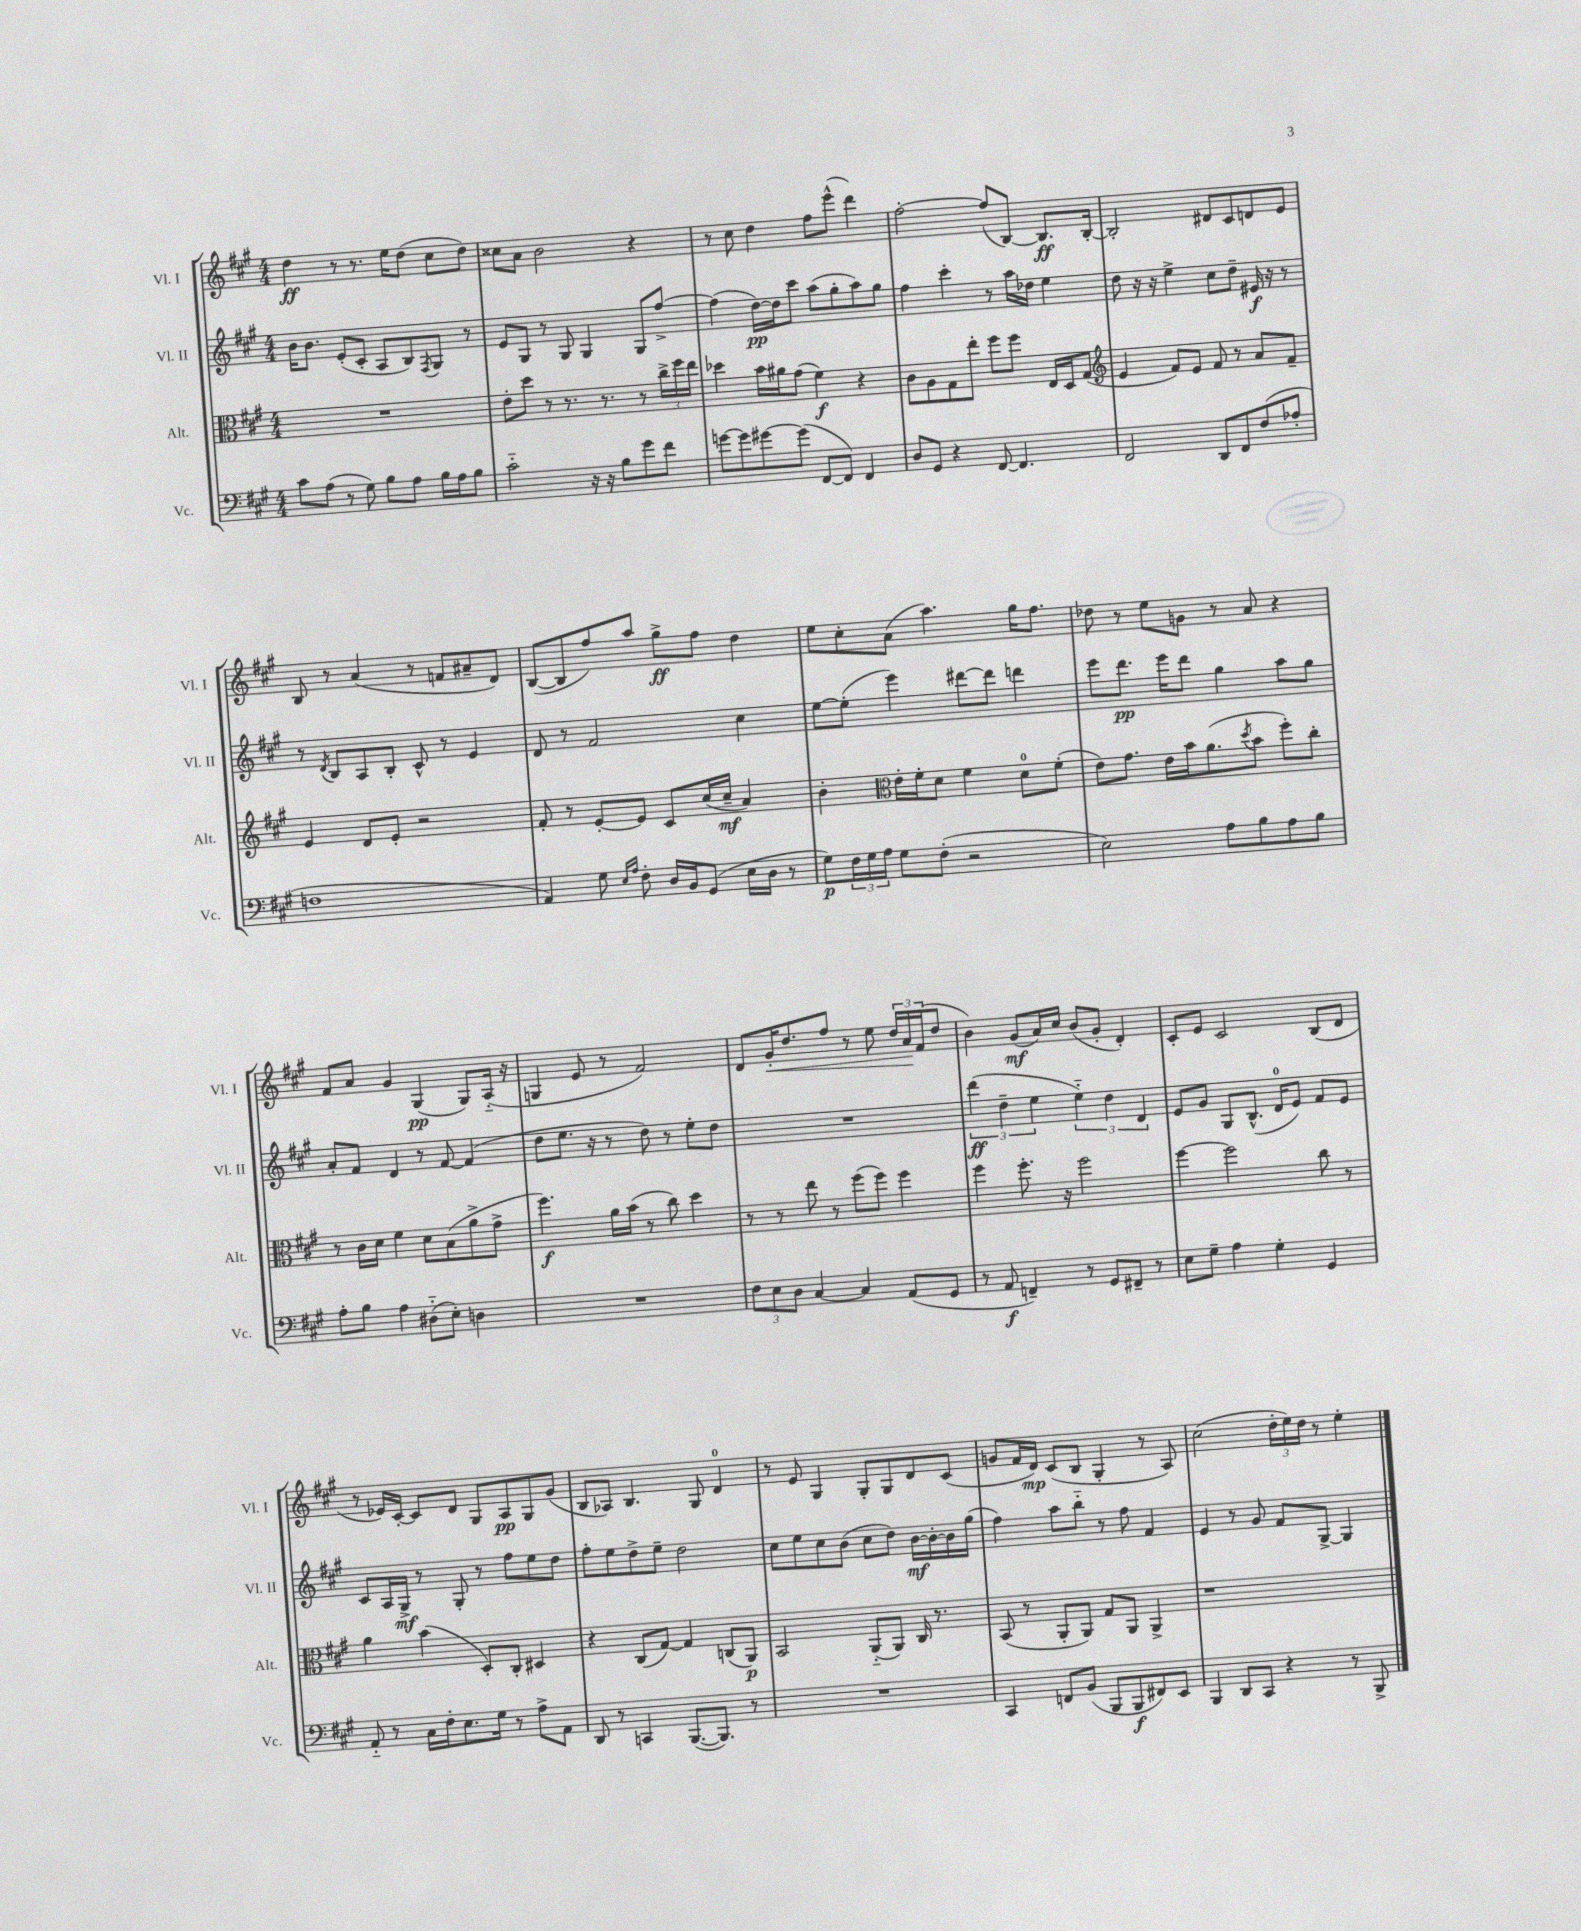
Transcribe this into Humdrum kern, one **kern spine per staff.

**kern	**kern	**kern	**kern
*staff4	*staff3	*staff2	*staff1
*clefF4	*clefC3	*clefG2	*clefG2
*k[f#c#g#]	*k[f#c#g#]	*k[f#c#g#]	*k[f#c#g#]
*M4/4	*M4/4	*M4/4	*M4/4
8c#	1r	16b	4dd
.	.	8.b	.
(8A	.	.	.
8r	.	(8e'	8r
8G#)	.	8c#'	8.r
8B	.	8A	.
.	.	.	16ee
8A	.	8B)	(8dd
.	.	8qF#	.
16B	.	8G#	8cc#
16A	.	.	.
8B	.	8r	8dd)
=	=	=	=
2c#'~	8e'	8e	8cc##
.	8dd	8G#	8a
.	8r	8r	2b
.	8.r	8G#	.
16r	.	4G#	.
16r	8.r	.	.
8B	.	.	.
8g#	8r	8G#	4r
8f#	24cc#^	[8ff#^	.
.	24ff#	.	.
.	24ee	.	.
=	=	=	=
[8g	4dd-	(4ff#]	8r
8g]	.	.	8cc#
[8g#	16b	[16dd)	4dd
.	16a#	16dd]	.
(8g#]	(8g#	8ccc#	.
[8FF#	4f#)	(8aa	8ff#
8FF#])	.	8gg#'	(8eee^^
4FF#	4r	8aa)	4ddd)
.	.	8gg#	.
=	=	=	=
8D	8c#	4ff#	[2ff#'
8GG#	8A	.	.
4r	8G#	4ccc#'	.
.	8ee'	.	.
[8FF#	8ff#	8r	(8ff#]
4.FF#]	8ff#	16aa	[8B)
.	.	16dd-	.
.	16E	4ee	8.B]
.	16D	.	.
.	(8G#	.	.
.	.	.	[16B'
=	=	=	=
*	*clefG2	*	*
2FF#	4e	8dd	2B']
.	.	16r	.
.	.	16r	.
.	8f#)	4ee^	.
.	8e	.	.
8DD	8f#	8cc#	8d#
8FF#	8r	8dd~	8c#
(8F#	8a	16e#	8d
.	.	16r	.
8A-'	8f#~	8r	8e
=	=	=	=
1F	4e	8r	8B
.	.	8qd	.
.	.	8B	8r
.	8d	8A	(4a
.	8e'	8B'	.
.	2r	8c#^^	8r
.	.	8r	8f
.	.	4e	8a#~
.	.	.	8d)
=	=	=	=
4AA)	8f#'	8d	([8B
.	8r	8r	8B]
8G#	[8e'	2f#	8ff#)
16qqE	.	.	.
16qqA	.	.	.
8F#'	8e]	.	8aa
16D	8c#	.	8gg#^
16BB	.	.	.
(8GG#	(16cc#	.	8ff#
.	16cc#~	.	.
16E	4a)	4cc#	4dd
16D	.	.	.
8r	.	.	.
=	=	=	=
8G#)	4b'	[8ee	8ee
24F#	.	(8ee']	8cc#'
24G#	.	.	.
24A	.	.	.
*	*clefC3	*	*
8G#	16e'	4eee)	(8a
.	16f#'	.	.
(8F#'	8d	.	4.aa)
2r	4f#	[8ddd#	.
.	.	8ddd#]	.
.	8d	4ddd	16gg#
.	.	.	8.ff#
.	(8f#'	.	.
=	=	=	=
2E)	8e)	8eee	8dd-
.	8.g#	8.ddd	8r
.	.	.	8ee
.	16e	16eee	.
.	16b	8ddd	8g
.	(8.a	.	.
8A	.	4gg#	8r
.	8qdd	.	.
8B	8b	.	8a
8A	8ff#')	8aa	4r
8B	8cc#'	8gg#	.
=	=	=	=
8A'	8r	8a'	8f#
8B	16c#	8f#	8a
.	16d	.	.
4A	4f#	4d	4g#
(8D#'~	8d	8r	(4G#
8E')	(8B	[8f#	.
4D	8a^	(4f#]	8G#)
.	8g#^	.	(16A'~
.	.	.	16r
=	=	=	=
1r	4.ff#)	8dd	4G
.	.	8.ee	.
.	.	.	8e
.	.	16r	.
.	16a	8r	8r
.	(16b	.	.
.	8r	8dd)	2f#)
.	8cc#)	8r	.
.	4dd	8ee'	.
.	.	8dd	.
=	=	=	=
12F#	8r	1r	8d
12E	.	.	.
.	8r	.	16g#'
12D	.	.	.
.	.	.	8.dd
[4C#	8ee	.	.
.	8r	.	8ff#
4C#]	(8ff#	.	8r
.	8ff#)	.	8ee
(8AA	4ff#	.	24dd
.	.	.	24a
.	.	.	(24f#
8GG#	.	.	8dd
=	=	=	=
8r	4ff#	(6ddd	4b)
8AA	.	.	.
.	.	6dd~	.
4FF~)	8.ff#'	.	(8g#
.	.	6ee	.
.	.	.	16a)
.	16r	.	16cc#
8r	2ff#	6ee'~)	(8b
8GG#	.	.	8g#'
.	.	6dd	.
8FF#~	.	.	4d')
.	.	6d	.
8r	.	.	.
=	=	=	=
8E	[4ff#	8e	8c#'
8G#~	.	8g#	8e
4A	2ff#]	8G#	2c#
.	.	(8.B^^	.
4G#'	.	.	.
.	.	16d	.
.	.	8e)	.
4GG#	8cc#	8f#	(8B
.	8r	8e	8d
=	=	=	=
8AA'~	4a	8c#	8r
8r	.	16A	16e-)
.	.	16G#^	[16c#'
16C#	(4b	8r	8c#]
16F#'	.	.	.
8.E	.	8G#'	8d
.	8D')	8r	8G#
16G#	.	.	.
8r	8C#'	8ff#	8A
8A^	4D#	8ee	8G#
8AA	.	8dd	(8g#
=	=	=	=
8DD	4r	8ff#'	8B
8r	.	8ee	8A-)
4CC	(8C#	8dd^	4.B
.	[8G#)	8ee~	.
([8.BBB	4G#]	2dd	.
.	.	.	8G#
8.BBB])	.	.	.
.	(8C	.	4d
8r	8AA)	.	.
=	=	=	=
1r	2BB	8cc#	8r
.	.	8ee	8e
.	.	8cc#	4G#
.	.	(8b	.
.	(8AA'~	8cc#	8G#'
.	8AA)	8dd)	8G#
.	16C#	[16b	8d
.	8.r	16b'_	.
.	.	16b]	(8c#
.	.	(16gg#	.
=	=	=	=
4CC#	(8BB	4ff#)	8g
.	8r	.	16f#
.	.	.	16d)
8FF	8AA'	8aa	(8c#
(8BB	8AA)	8bb'~	8B
8BBB	8G#	8r	4G#'
8BBB	8AA	8ff#	.
8FF#)	4AA^	4f#	8r
8EE	.	.	8A)
=	=	=	=
4BBB	1r	4e	(2cc#
8DD	.	8r	.
8CC#	.	8g#	.
4r	.	8f#	24dd'
.	.	.	24ee)
.	.	.	24dd
.	.	[8G#^	8r
8r	.	4G#]	4ee'
8BBB^	.	.	.
==	==	==	==
*-	*-	*-	*-
